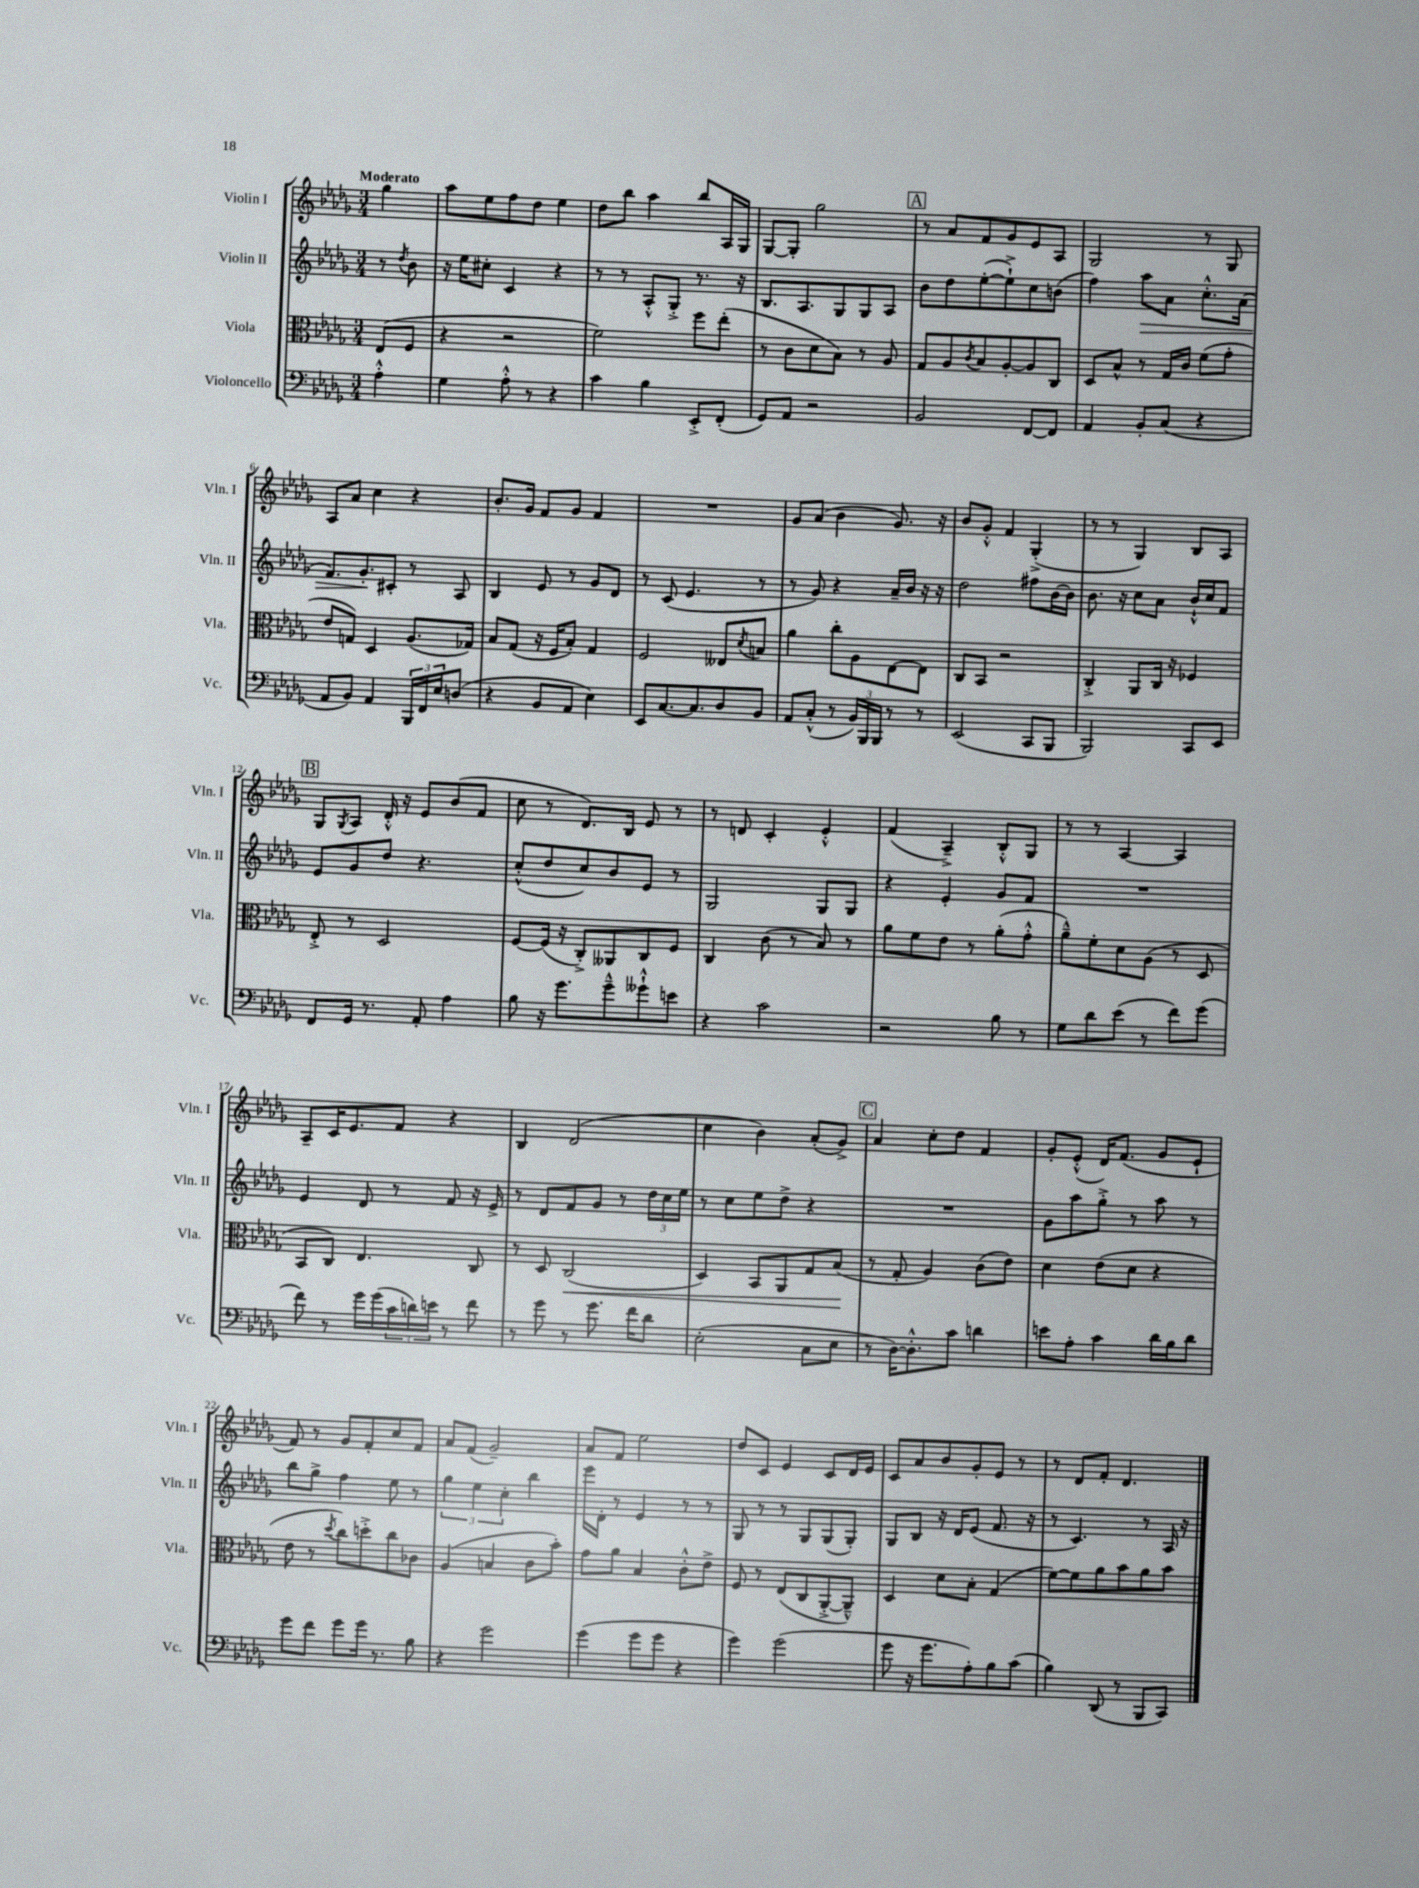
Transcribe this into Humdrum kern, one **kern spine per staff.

**kern	**kern	**kern	**kern
*staff4	*staff3	*staff2	*staff1
*clefF4	*clefC3	*clefG2	*clefG2
*k[b-e-a-d-g-]	*k[b-e-a-d-g-]	*k[b-e-a-d-g-]	*k[b-e-a-d-g-]
*M3/4	*M3/4	*M3/4	*M3/4
4A-'^^\	(8E-/L	8r	4gg-\
.	.	8qdd-/	.
.	8F/J	8b-\	.
=	=	=	=
4G-\	4r	16r	8aa-\L
.	.	16ee-\LK	.
.	.	8cc#'\J	8ee-\
8A-'^^\	2r	4c/	8ff\
8r	.	.	8dd-\J
4r	.	4r	4ee-\
=	=	=	=
4c\	2f\)	8r	8dd-\L
.	.	8r	8bb-\J
4B-\	.	8A-'^^/L	4aa-\
.	.	8G-'^/J	.
8EE-'^/L	8ff\L	8.r	8bb-/L
(8FF'/J	(8ee-'\J	.	16A-/L
.	.	16r	16G-/JJ
=	=	=	=
8GG-/L)	8r	8.B-/L	[8G-/L
8AA-/J	8c\L	.	8G-'/]J
.	.	8.A-/	.
2r	8d-\	.	2gg-\
.	8B-\J)	8G-/	.
.	8r	8G-/	.
.	8A-/	8A-/J	.
=	=	=	=
2BB-/	8G-/L	8b-\L	8r
.	8A-/	8dd-\	8a-/L
.	8qc/	.	.
.	8B-/	([8ee-'\	8f/
.	[8A-'/	8ee-`^\])	8g-/
[8FF/L	8A-/]	8cc\	8e-/
8FF/]J	8C/J	(8b\J	8A-/J
=	=	=	=
4AA-/	8D-/L	4ff\)	2G-/
.	8B-^^/J	.	.
8BB-'/L	8r	8aa-\L	.
(8C/J	16G-/LL	8a-\J	.
.	16c/JJ	.	.
4r	(8f\L	8.cc'^^\L	8r
.	8g-'\J	.	8G-/
.	.	(16a-\Jk	.
=	=	=	=
8AA-/L	8e-/L	8.f/L)	8A-/L
8BB-/J)	8G/J)	.	8a-/J
.	.	8.g-'/	.
4AA-/	4D-/	.	4cc\
.	.	8c#'/J	.
24BBB-/LL	(8.A-/L	8r	4r
24FF/	.	.	.
24E-/J	.	.	.
(8D/J	.	8A-/	.
.	16G-/Jk)	.	.
=	=	=	=
4r	8B-/L	4B-/	8.b-'/L
.	(8G-/J	.	.
.	.	.	16g-/Jk
8BB-/L	16r	8e-/	8f/L
.	16F/LK	.	.
8AA-/J	8B-'/J)	8r	8g-/J
4E-\)	4G-/	8g-/L	4f/
.	.	8d-/J	.
=	=	=	=
8EE-/L	2F/	8r	2.r
[8.C/	.	(8c/	.
.	.	4.e-/	.
8.C/]	.	.	.
8D-/	8E--/L	.	.
.	8qd-/	.	.
8BB-/J	8B/J	8r	.
=	=	=	=
8AA-/L	4a-\	8r	8g-/L
(8C'^^/J	.	8g-/)	(8a-/J
8r	8cc'\L	4r	4b-\
24BB-/LL)	8A-\	.	.
24BBB-/	.	.	.
24BBB-/JJ	.	.	.
8r	[8E-\	16a-~/LL	8.g-/)
.	.	16b-/JJ	.
8r	8E-\]J	16r	.
.	.	16r	16r
=	=	=	=
(2EE-/	8C/L	2dd-\	8b-/L
.	8BB-/J	.	8g-'^^/J
.	2r	.	4f/
8CC/L	.	8ff#\L	(4G-'^/
8BBB-/J	.	[16b-\L	.
.	.	16b-\]JJ	.
=	=	=	=
2BBB-/)	4C'^/	8.b-\	8r
.	.	.	8r
.	.	16r	.
.	8AA-/L	8cc\L	4G-/)
.	16C/Jk	8a-\J	.
.	16r	.	.
8CC/L	4F-/	16b-`^^/LL	8B-/L
.	.	16cc/J	.
8EE-/J	.	8f/J	8A-/J
=	=	=	=
8FF/L	8E-'^/	8e-/L	8G-/L
.	.	.	8qG-/
16GG-/Jk	8r	8g-/	8A-/J
8.r	.	.	.
.	2D-/	8dd-/J	16d-'^^/
.	.	.	16r
8AA-'/	.	4.r	8e-/L
4A-\	.	.	(8b-/
.	.	.	8f/J
=	=	=	=
8B-\	[8F/L	(8cc'^^/L	8cc\
16r	(16F/]Jk	8dd-/	8r
8.g-\L	16r	.	.
.	8C'^/L)	8cc/)	8.d-/L)
8g-~^^\	8AA--/	8b-/	.
.	.	.	16B-/Jk
8g--`^^\	8C/	8e-/J	8e-/
8e\J	8F/J	8r	8r
=	=	=	=
4r	4C/	2G-/	8r
.	.	.	8d/
2c\	(8c\	.	4c'/
.	8r	.	.
.	8B-/)	8G-/L	4e-'^^/
.	8r	8G-/J	.
=	=	=	=
2r	8a-\L	4r	(4f/
.	8f\	.	.
.	8e-\J	4e-'/	4A-~^/)
.	8r	.	.
8B-\	(8a-'\L	8g-/L	8B-'^^/L
8r	8g-'^^\J	8f/J	8G-/J
=	=	=	=
8G-\L	8a-~^^\L)	2.r	8r
8d-\	8f'\	.	8r
(8e-\J	8d-\	.	[4A-/
8r	(8A-\J	.	.
8f\L)	8r	.	4A-/]
(8g-\J	8D-/	.	.
=	=	=	=
8f\)	8BB-/L	4e-/	8A-~/L
8r	8C/J)	.	16c/K
.	.	.	8.e-/
16g-\LL	4.E-/	8d-/	.
(16g-\	.	.	.
24c\	.	8r	8f/J
24d\)	.	.	.
24e\JJ	.	.	.
8r	.	8f/	4r
8f\	8C/	16r	.
.	.	16e-^/	.
=	=	=	=
8r	8r	8r	4B-/
8g-\	8D-/	8d-/L	.
8r	(2C/	8f/	(2d-/
8.g-\	.	8g-/J	.
.	.	8r	.
16f\LK	.	.	.
8d-\J	.	24dd-\LL	.
.	.	24cc\	.
.	.	24ee-\JJ	.
=	=	=	=
(2E-'\	4D-/)	8r	4cc\
.	.	8cc\L	.
.	8BB-/L	8ee-\	4b-\)
.	8AA-/	8dd-^\J	.
8C\L	8G-/	4r	(8a-'/L
8E-\J	(8B-/J	.	8g-^/J)
=	=	=	=
8r	8r	2.r	4a-/
[16D-\LK)	8G-'/	.	.
8.D-'^^\]	.	.	.
.	4A-/)	.	8cc'\L
8c\J	.	.	8dd-\J
4d\	(8c\L	.	4f/
.	8e-\J)	.	.
=	=	=	=
8e\L	4d-\	8g-\L	8g-'/L
8A-'\J	.	8aa-\	(8e-'^^/J
4c\	(8e-\L	8gg-'^\J	16d-/LK)
.	.	.	(8.f/J
.	8d-\J	8r	.
16d-\LL	4r	8aa-\	8g-/L
16B-\J	.	.	.
8d-\J	.	8r	8e-`/J
=	=	=	=
8g-\L	8e-\	8bb-\L	8f/)
8f\J	8r	8gg-^\J	8r
.	8qdd-/	.	.
8g-\L	8cc\L)	4ff\	8g-/L
16g-\Jk	8dd'^\	.	8f'/
8.r	.	.	.
.	8cc\	8ee-\	8cc/
8B-\	8c-\J	8r	8f/J
=	=	=	=
4r	(4A-/	6gg-\	8a-/L
.	.	.	(8f/J
.	.	6ee-\	.
2g-\	4B/	.	2g-~/)
.	.	6cc'\	.
.	8c\L	4bb-\	.
.	8b-'\J)	.	.
=	=	=	=
(4g-\	8g-\L	16eee-\LL	8a-/L
.	.	16d-'\JJ	.
.	8a-\J	8r	8f/J
8g-\L	4B-/	4e-/	2ee-\
8g-\J	.	.	.
4r	8c'^^\L	8r	.
.	8e-^\J	8r	.
=	=	=	=
4g-\)	8F/	8G-/	8dd-/L
.	8r	8r	8c/J
(2g-\	(8E-/L	8r	4e-/
.	8C/	8G-/L	.
.	[8AA-'^/	(8G-/	8c/L
.	8AA-~^^/]J)	8G-'/J)	16d-/L
.	.	.	16e-/JJ
=	=	=	=
8g-\	4D-/	8G-/L	8c/L
16r	.	8B-/J	8a-/
8.g-\L	.	.	.
.	8d-\L	16r	8b-/
.	.	16d-/LK	.
8A-'\)	8B-'\J	(8e-/J	8g-'/
8B-\	(4G-/	8.f/	8e-/J
(8c\J	.	.	8r
.	.	16r	.
=	=	=	=
4B-\)	[8f\L)	8r	8r
.	8f\]	4.c/)	8d-/L
(8DD-/	8a-\	.	8f'/J
8r	8b-\	.	4.d-/
8BBB-/L	8a-\	8r	.
8CC/J)	8b-\J	16A-/	.
.	.	16r	.
==	==	==	==
*-	*-	*-	*-
